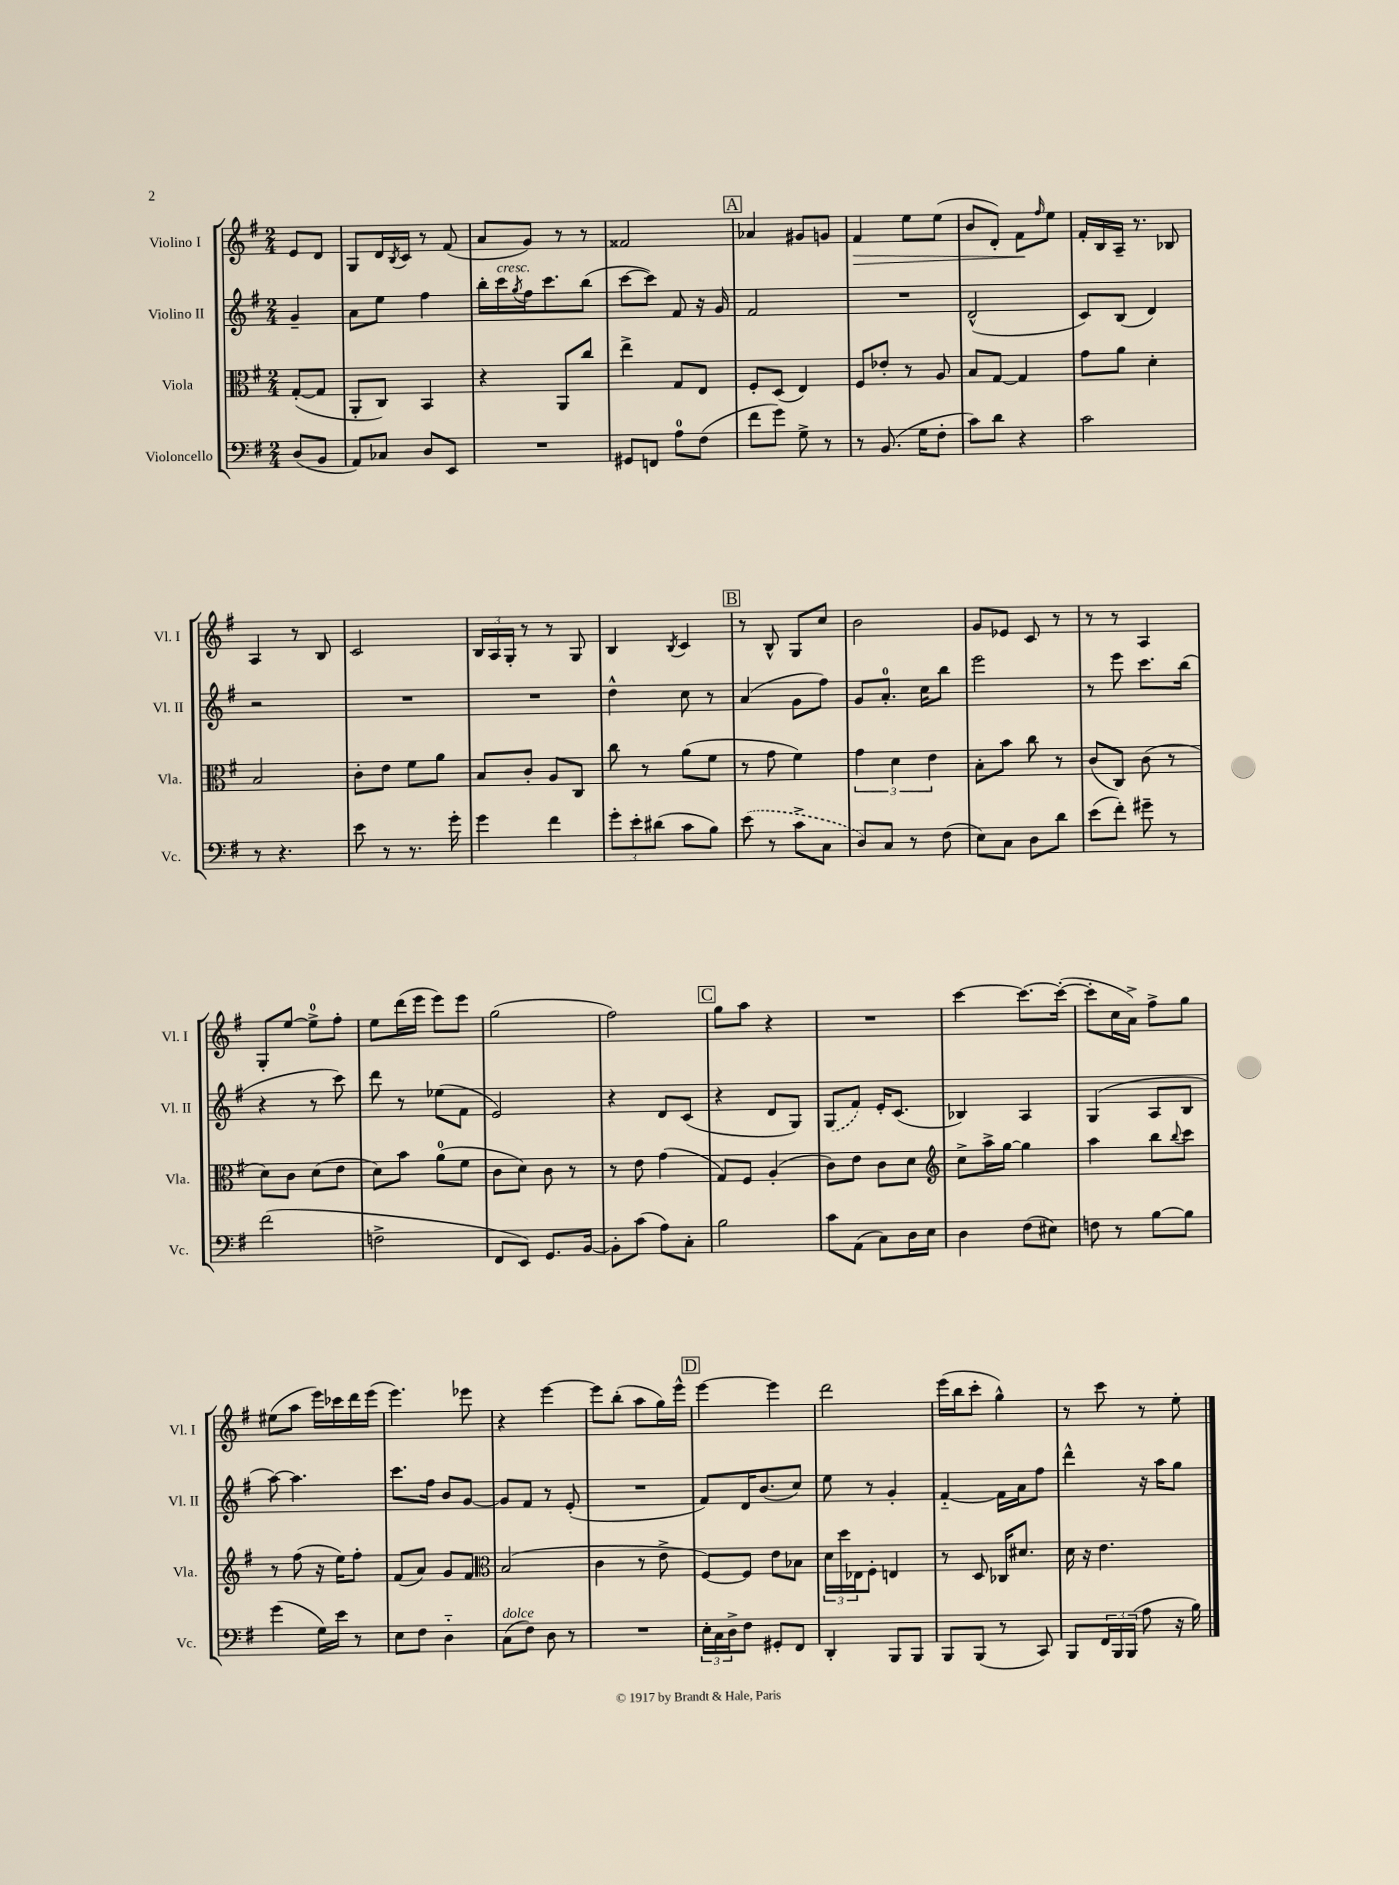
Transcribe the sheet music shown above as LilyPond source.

<<
\new StaffGroup <<
\new Staff = "s0" \with { instrumentName = "Violino I" shortInstrumentName = "Vl. I" } {
    \clef treble \key g \major \numericTimeSignature \time 2/4 \partial 4
    e'8 d'8 |
    g8 d'16 \acciaccatura { b8 } c'16 r8 fis'8( |
    a'8 g'8) r8 r8 |
    fisis'2 |
    \mark \markup { \box "A" } aes'4 gis'8 g'8 |
    fis'4\> e''8 e''8( |
    b'8 d'8-.) fis'8\! \grace { fis''16 } e''8 |
    fis'16-. b16 a16-- r8. bes8 |
    a4 r8 b8 |
    c'2 |
    \tuplet 3/2 { b16 a16 g16-. } r8 r8 g8 |
    b4 \acciaccatura { b8 } c'4 |
    \mark \markup { \box "B" } r8 b8-^ g8 c''8 |
    b'2 |
    g'8 ees'8 c'8 r8 |
    r8 r8 a4 |
    g8-. e''8~ e''8-0-> fis''8-. |
    e''8 d'''16( e'''16 e'''8) e'''8 |
    g''2( |
    fis''2) |
    \mark \markup { \box "C" } g''8 a''8 r4 |
    R2 |
    c'''4~ c'''8.~ c'''16~-.( |
    c'''8-. c''16 a'16->) fis''8-> g''8 |
    eis''8( a''8 e'''16) ces'''16 d'''16 e'''16( |
    e'''4.) ees'''8 |
    r4 e'''4~ |
    e'''8 b''8-.( a''8 g''16) e'''16-^ |
    \mark \markup { \box "D" } e'''4~ e'''4 |
    d'''2 |
    e'''16( b''16 c'''8-. g''4-^) |
    r8 c'''8 r8 e''8-. \bar "|." |
}
\new Staff = "s1" \with { instrumentName = "Violino II" shortInstrumentName = "Vl. II" } {
    \clef treble \key g \major \numericTimeSignature \time 2/4 \partial 4
    g'4-- |
    a'8 e''8 fis''4 |
    b''16-. c'''16^\markup { \italic "cresc." } \acciaccatura { g''8 } fis''16 c'''8. b''8( |
    c'''8~ c'''8) fis'8 r16 g'16 |
    \mark \markup { \box "A" } fis'2 |
    R2 |
    d'2-^( |
    c'8) b8( d'4) |
    r2 |
    R2 |
    R2 |
    d''4-^ c''8 r8 |
    \mark \markup { \box "B" } a'4( g'8 fis''8) |
    g'8 a'8.-0-. c''16 b''8 |
    e'''2 |
    r8 e'''8 c'''8. b''16( |
    r4 r8 c'''8) |
    d'''8 r8 ees''8( fis'8 |
    e'2) |
    r4 d'8 c'8( |
    \mark \markup { \box "C" } r4 d'8 g8) |
    \once \slurDashed g8( fis'8) e'16-. c'8.( |
    bes4) a4 |
    g4( a8 b8 |
    a''8~) a''4. |
    c'''8. fis''16 b'8 g'8~ |
    g'8 fis'8 r8 e'8-.( |
    R2 |
    \mark \markup { \box "D" } fis'8) d'16 b'8.( c''8) |
    e''8 r8 g'4-. |
    fis'4~-_ fis'16 a'16 fis''8 |
    d'''4-^ r16 a''16 g''8 \bar "|." |
}
\new Staff = "s2" \with { instrumentName = "Viola" shortInstrumentName = "Vla." } {
    \clef alto \key g \major \numericTimeSignature \time 2/4 \partial 4
    g8~-.( g8 |
    a,8-. c8) b,4 |
    r4 a,8 c''8 |
    e''4-> g8 e8 |
    \mark \markup { \box "A" } fis8-. d8( e4) |
    fis8 ees'8-. r8 a8 |
    b8 g8~ g4 |
    g'8 a'8 d'4-. |
    b2 |
    c'8-. e'8 fis'8 a'8 |
    b8 c'8-. a8 c8 |
    c''8 r8 a'8( fis'8 |
    \mark \markup { \box "B" } r8 g'8 fis'4) |
    \tuplet 3/2 { g'4 d'4 e'4 } |
    b8-. b'8 c''8 r8 |
    c'8( c8) c'8( r8 |
    d'8) c'8 d'8( e'8 |
    d'8) b'8 a'8-0( fis'8 |
    c'8 d'8) c'8 r8 |
    r8 e'8 g'4( |
    \mark \markup { \box "C" } g8) fis8 a4-.( |
    c'8) e'8 c'8 d'8 |
    \clef treble c''8-> a''16-> g''16~ g''4 |
    a''4 b''8 \appoggiatura { b''8 } c'''8 |
    r8 fis''8( r16 e''16) fis''8-. |
    fis'8( a'8) g'8 fis'8 |
    \clef alto b2( |
    c'4 r8 e'8-> |
    \mark \markup { \box "D" } fis8~) fis8 e'8 bes8 |
    \tuplet 3/2 { d'16 d''16 ees16 } fis8-. e4 |
    r8 d8 ces16 dis'8. |
    d'16 r16 e'4. \bar "|." |
}
\new Staff = "s3" \with { instrumentName = "Violoncello" shortInstrumentName = "Vc." } {
    \clef bass \key g \major \numericTimeSignature \time 2/4 \partial 4
    d8( b,8 |
    a,8) ces8 d8 e,8 |
    R2 |
    gis,8 f,8 a8-0 fis8( |
    \mark \markup { \box "A" } fis'8 g'8) g8-> r8 |
    r8 b,8.( g16 fis8-. |
    c'8) d'8 r4 |
    c'2 |
    r8 r4. |
    e'8 r8 r8. g'16-. |
    g'4 fis'4 |
    \tuplet 3/2 { g'8-. e'8-. dis'8( } c'8 b8) |
    \mark \markup { \box "B" } \once \slurDashed e'8( r8 c'8-> c8 |
    d8) c8 r8 fis8( |
    e8) c8 d8 d'8 |
    e'8( fis'8-.) gis'8-- r8 |
    fis'2( |
    f2-> |
    fis,8 e,8) g,8. b,16~ |
    b,8-. c'8( a8) c8-. |
    \mark \markup { \box "C" } b2 |
    c'8 a,8( c8) d16 e16 |
    d4 fis8( eis8) |
    f8 r8 b8~ b8 |
    g'4( g16) e'16 r8 |
    e8 fis8 d4-_ |
    c8^\markup { \italic "dolce" }( fis8) d8 r8 |
    R2 |
    \mark \markup { \box "D" } \tuplet 3/2 { e16-. c16 d16-> } fis8 gis,8-. fis,8 |
    d,4-. b,,8 b,,8 |
    b,,8 b,,8( r8 c,8) |
    b,,8 \tuplet 3/2 { fis,16 b,,16 b,,16( } a8 r16 b16) \bar "|." |
}
>>
>>
\layout { \context { \Score \remove "Bar_number_engraver" } }
